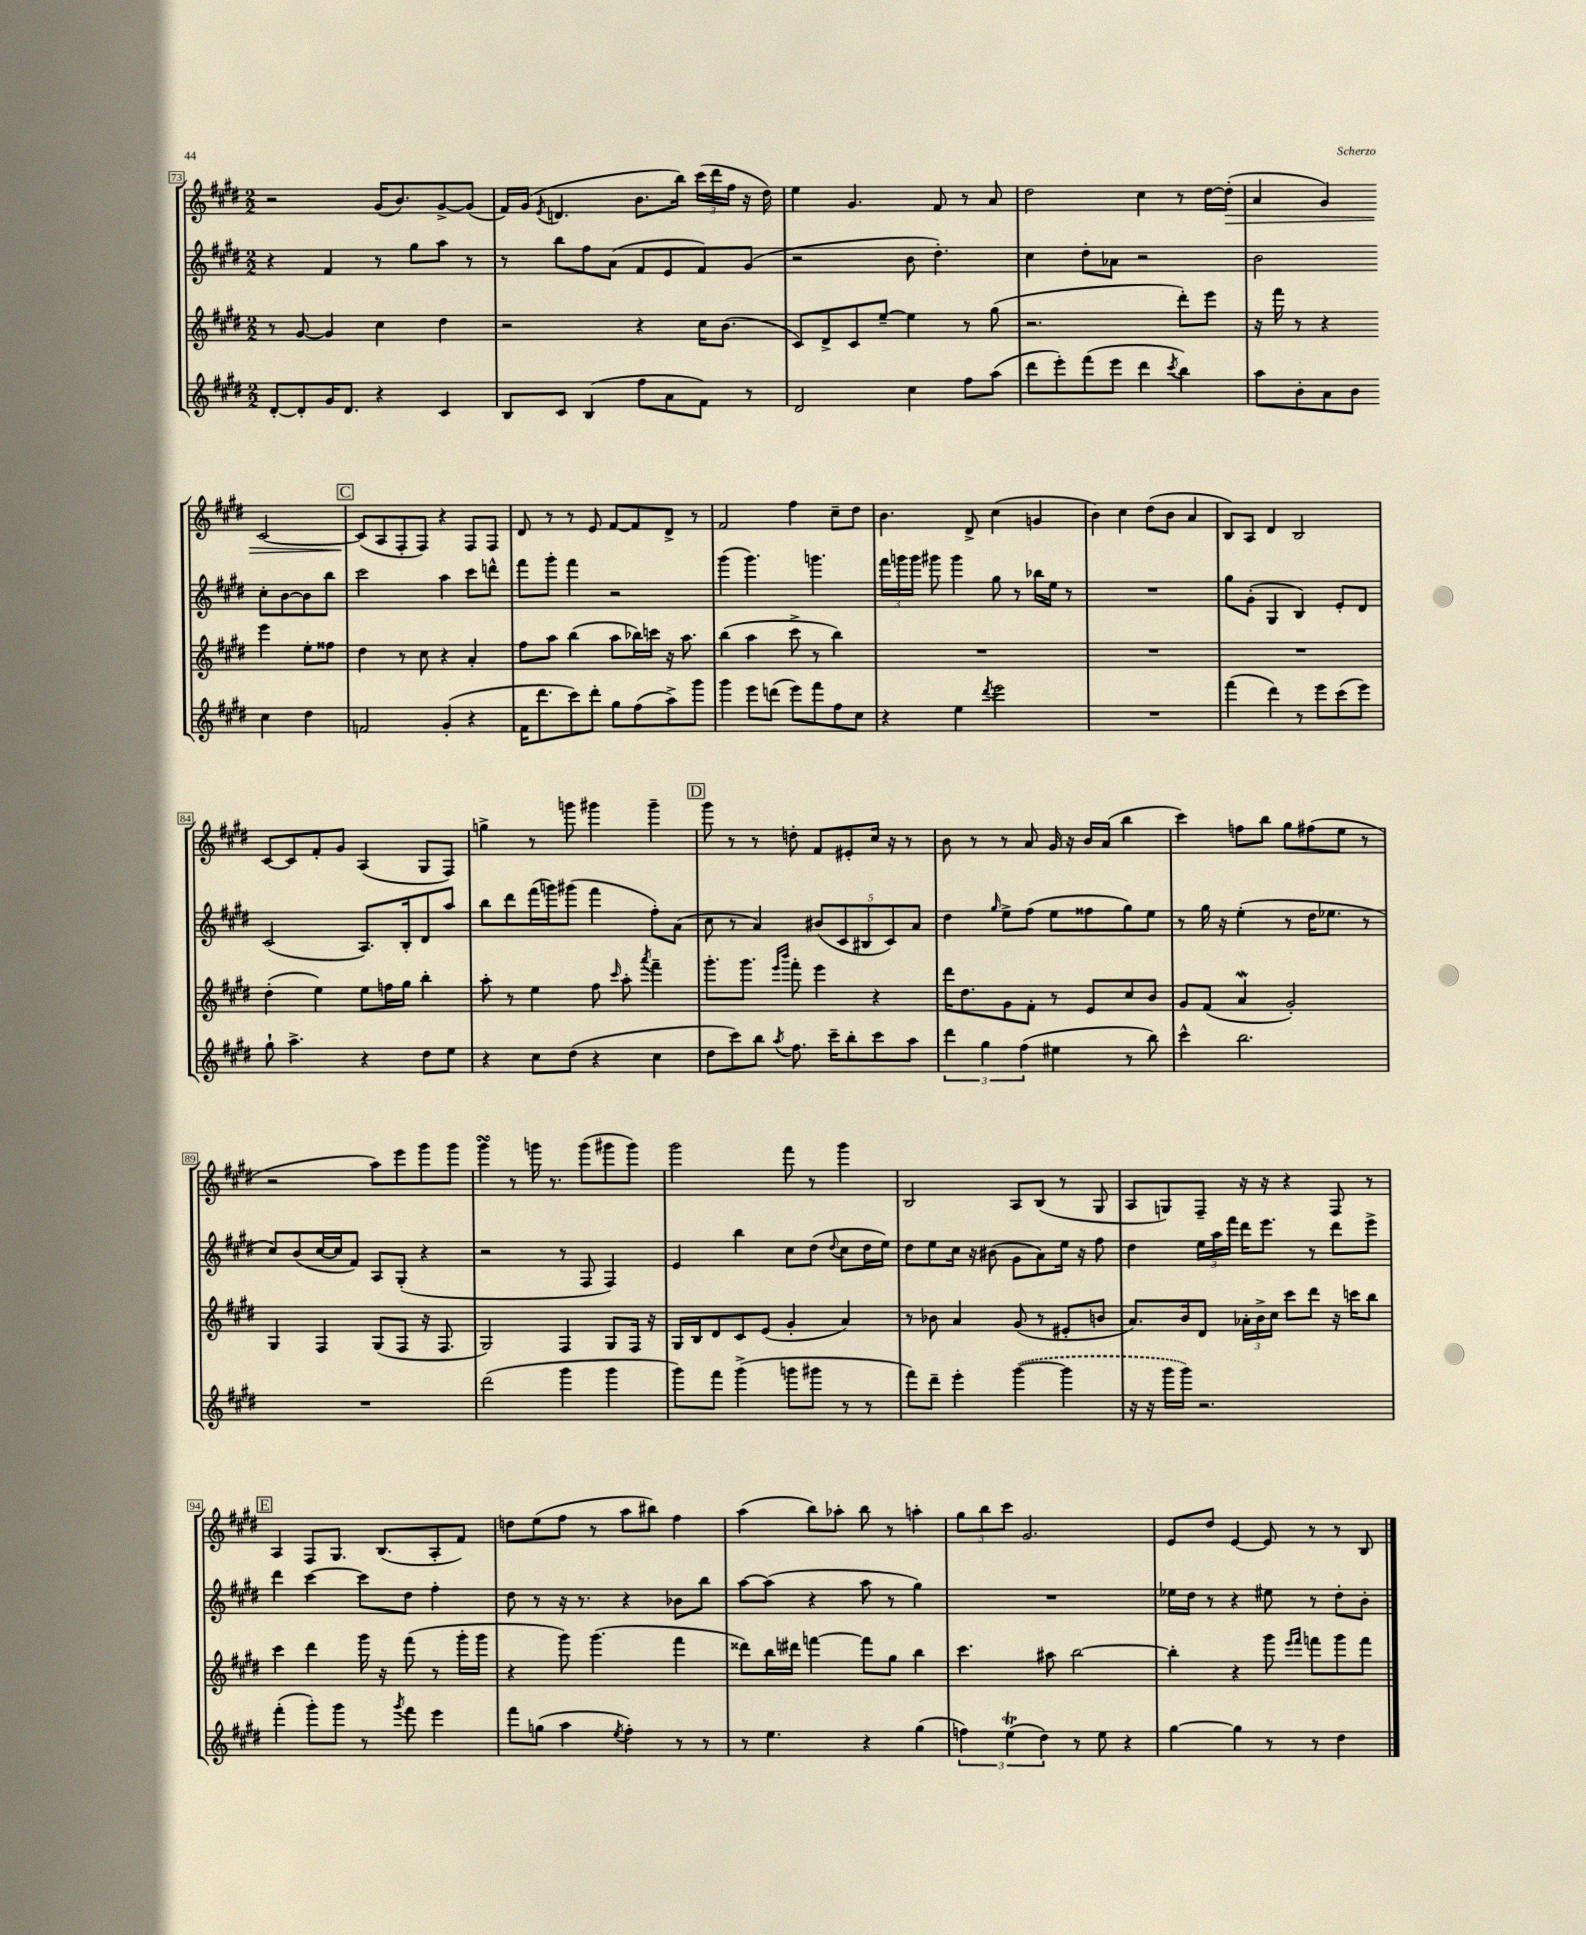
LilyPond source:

<<
\new StaffGroup <<
\new Staff = "s0" {
    \clef treble \key e \major \numericTimeSignature \time 2/2
    \autoBeamOff r2 gis'16[( b'8.) gis'8~-> gis'8]( |
    fis'16[) gis'16]( \acciaccatura { e'8 } d'4. b'8.[ b''16]) \tuplet 3/2 { cis'''16[( dis'''16 fis''16] } r16 dis''16) |
    e''4 gis'4. fis'8 r8 a'8 |
    dis''2 cis''4 r8 dis''16[~ dis''16]-.\>( |
    a'4 gis'4) cis'2~ |
    \mark \markup { \box "C" } cis'8[\!( a8 fis8-. fis8]) r4 fis8[ fis8] |
    dis'8 r8 r8 e'8 fis'8[~ fis'8 dis'8]-> r8 |
    fis'2 fis''4 cis''8[-- dis''8] |
    b'4. dis'8-> cis''4( g'4 |
    b'4) cis''4 dis''8[( b'8] a'4 |
    b8[) a8] dis'4 b2 |
    cis'8[~ cis'8 fis'8-. gis'8] a4( gis8[ fis8]) |
    g''4-> r8 g'''8 gis'''4 gis'''4-- |
    \mark \markup { \box "D" } gis'''8 r8 r8 d''8-. fis'8[ eis'8-. cis''16] r16 r8 |
    b'8 r8 r8 a'8 gis'16 r16 b'16[ a'16]( b''4 |
    cis'''4) f''8[ b''8] gis''8[ fis''8( e''8] r8 |
    r2 a''8[) e'''8 gis'''8 gis'''8] |
    gis'''4\turn r8 g'''16 r8. g'''8[( gis'''8 gis'''8]) |
    gis'''2 fis'''8 r8 gis'''4 |
    b2 a8[ b8]( r8 gis8 |
    a8[ g8) fis8]-- r16 r16 r4 fis8 r8 |
    \mark \markup { \box "E" } a4 fis8[ gis8.] b8.[( a8-. fis'8]) |
    d''8[ e''8( fis''8] r8 a''8[ bis''8]) fis''4 |
    a''4( b''8[) aes''8]-. b''8 r8 a''4-. |
    \tuplet 3/2 { gis''8[ b''8 cis'''8] } gis'2. |
    e'8[ dis''8] e'4~ e'8 r8 r8 b8 \bar "|." |
}
\new Staff = "s1" {
    \clef treble \key e \major \numericTimeSignature \time 2/2
    \autoBeamOff r4 fis'4 r8 gis''8[ a''8] r8 |
    r8 b''8[ fis''8 a'8]( fis'8[ e'8 fis'8) gis'8]( |
    r2 b'8 dis''4.-.) |
    cis''4 dis''8[-. aes'8] r2 |
    b'2 cis''8[-. b'8~ b'8 b''8] |
    \mark \markup { \box "C" } cis'''2 a''4 cis'''8[ d'''8]-^ |
    fis'''8[ gis'''8]-. fis'''4 r2 |
    gis'''4( gis'''4.) g'''4. |
    \tuplet 3/2 { fis'''16[ g'''16 g'''16] } gis'''8 gis'''4 gis''8 r8 bes''16[ e''16] r8 |
    R1 |
    gis''8[ gis'8]-.( gis4 b4) e'8[-. dis'8] |
    cis'2( a8.[) b16-. dis'8 a''8] |
    b''8[ dis'''8 fis'''16( g'''16) gis'''8]( fis'''4 fis''8[-.) a'8]( |
    \mark \markup { \box "D" } cis''8 r8 a'4) \tuplet 5/4 { bis'8[( cis'8 bis8 cis'8) a'8] } |
    dis''4 \grace { gis''16 } e''8[-> fis''8]( e''8[ fisis''8 gis''8) e''8] |
    r8 gis''16 r16 e''4-.( r8 dis''16[ ees''8.] r8 |
    cis''8[) b'8( cis''16~ cis''16 fis'8]) a8[ gis8]-.( r4 |
    r2 r8 fis8 fis4) |
    e'4 b''4 cis''8[ dis''8]( \appoggiatura { dis''8 } cis''8[ dis''16 e''16]) |
    dis''8[ e''8 cis''16] r16 bis'8( gis'8[ a'8) e''16] r16 fis''8 |
    dis''4 \tuplet 3/2 { e''16[ a''16 fis'''16] } dis'''16[ e'''8.] r8 dis'''8[ e'''8]-> |
    \mark \markup { \box "E" } dis'''4 cis'''4~ cis'''8[ dis''8] fis''4-. |
    dis''8 r8 r16 r8. r4 bes'8[ b''8] |
    a''8[~ a''8]( r4 a''8 r8 gis''4) |
    R1 |
    ees''16[ dis''16] r8 r4 eis''8 r8 dis''8[-. b'8]-. \bar "|." |
}
\new Staff = "s2" {
    \clef treble \key e \major \numericTimeSignature \time 2/2
    \autoBeamOff r8 gis'8~ gis'4 cis''4 dis''4 |
    r2 r4 cis''16[ b'8.]( |
    cis'8[) dis'8-> cis'8 e''8]~-- e''4 r8 gis''8( |
    r2. dis'''8[-.) e'''8] |
    r16 fis'''16 r8 r4 e'''4 e''8[-. fisis''8] |
    \mark \markup { \box "C" } dis''4 r8 cis''8 r4 a'4-. |
    fis''8[ a''8] b''4( a''8[ bes''16) c'''16] r16 a''8. |
    b''4( a''4 cis'''8-> r8 b''4) |
    R1 |
    R1 |
    R1 |
    dis''4-.( e''4) e''8[ f''16 gis''16] b''4-. |
    a''8-. r8 e''4 fis''8 \grace { cis'''16 } a''8-. \acciaccatura { a'''8 } fis'''4-- |
    \mark \markup { \box "D" } gis'''8.[-. gis'''8.] \grace { e'''16[ b'''16] } fis'''8-. e'''4 r4 |
    dis'''16[ dis''8. gis'8 fis'8]-. r8 e'8[ cis''8 b'8] |
    gis'8[ fis'8]( a'4\mordent gis'2-.) |
    gis4 fis4 gis8[( fis8] r16 fis8. |
    gis2) fis4 gis8[ fis16] r16 |
    gis16[ b16 dis'8 cis'8 e'8]( gis'4-. a'4) |
    r8 bes'8 a'4 gis'8( r8 eis'8[-. b'8] |
    a'8.[) b'16 dis'8] \tuplet 3/2 { aes'16[-. b'16-> cis''16] } cis'''8[ dis'''8] r16 c'''16[ b''8] |
    \mark \markup { \box "E" } cis'''4 dis'''4 gis'''16 r16 fis'''8( r8 gis'''16[-. gis'''16] |
    r4 gis'''8) gis'''4.( fis'''4 |
    disis'''8[) b''16 dis'''16] f'''4~ f'''8[ gis''8] b''4 |
    cis'''4. ais''8 b''2~ |
    b''4-. r4 gis'''8 \grace { e'''16[ fis'''16] } f'''8[ gis'''8 f'''8] \bar "|." |
}
\new Staff = "s3" {
    \clef treble \key e \major \numericTimeSignature \time 2/2
    \autoBeamOff dis'8[~-. dis'8-. gis'16 dis'8.] r4 cis'4 |
    b8[ cis'8] b4( fis''8[ a'8 fis'8]) r8 |
    dis'2 cis''4 fis''8[ a''8]( |
    dis'''8[ e'''8-.) fis'''8( e'''8] dis'''4 \acciaccatura { cis'''8 } b''4) |
    a''8[ b'8-. a'8 b'8] cis''4 dis''4 |
    \mark \markup { \box "C" } f'2 gis'4-.( r4 |
    fis'16[ dis'''8. cis'''8) dis'''8]-. gis''8[ fis''8( a''8->) gis'''8] |
    gis'''4 e'''8[ d'''8]( e'''8[) fis'''8 fis''8 cis''8] |
    r4 e''4 \acciaccatura { dis'''8 } e'''2 |
    R1 |
    fis'''4( dis'''4) r8 e'''8[ cis'''8( e'''8]) |
    gis''8-! a''4.-> r4 dis''8[ e''8] |
    r4 cis''8[ dis''8]( r4 cis''4 |
    \mark \markup { \box "D" } dis''8[ cis'''8) b''8] \acciaccatura { a''8 } fis''8. cis'''16[-- b''8-. cis'''8 a''8] |
    \tuplet 3/2 { dis'''4 gis''4 fis''4( } eis''4 r8 b''8) |
    cis'''4-^ b''2. |
    R1 |
    dis'''2( gis'''4 gis'''4 |
    gis'''8[) fis'''8] gis'''4->( g'''8[ gis'''8] r8 r8 |
    fis'''8[) dis'''8]-- e'''4-. \once \slurDashed gis'''4~( gis'''4 |
    r16 r16 gis'''16[ gis'''16]) r2. |
    \mark \markup { \box "E" } fis'''4-.( gis'''8[-.) gis'''8] r8 \acciaccatura { gis'''8 } fis'''8 e'''4 |
    fis'''8[ g''8]( a''4 \acciaccatura { e''8 } fis''4-.) r8 r8 |
    r8 e''4. r4 gis''4( |
    \tuplet 3/2 { f''4) e''4\trill( dis''4) } r8 e''8 r4 |
    gis''4~ gis''4 r8 r8 dis''4 \bar "|." |
}
>>
>>
\layout { \context { \Score currentBarNumber = #73 \override BarNumber.stencil = #(make-stencil-boxer 0.1 0.3 ly:text-interface::print) } }
